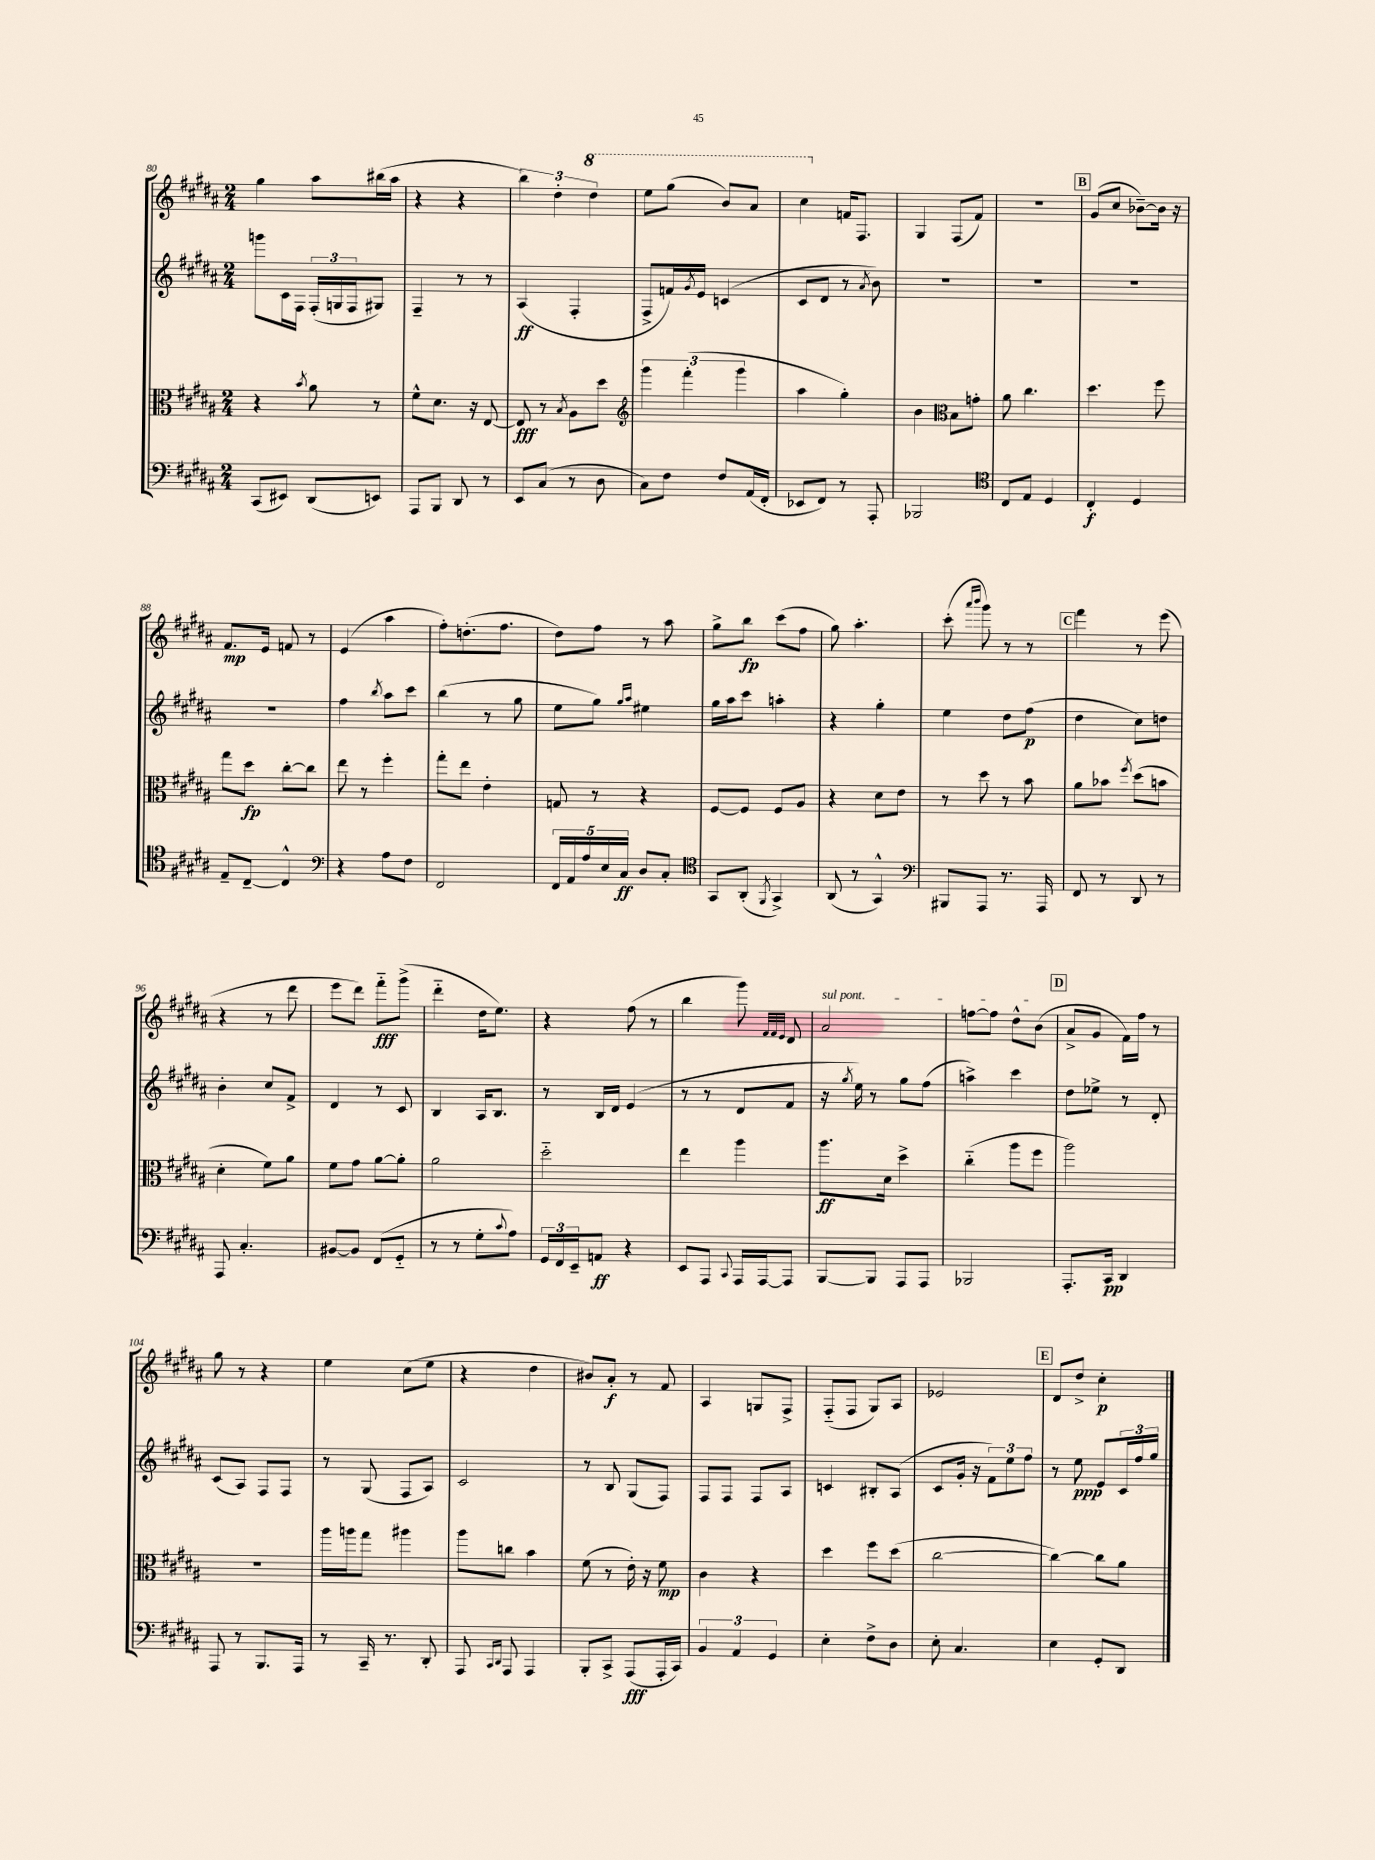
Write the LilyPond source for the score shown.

<<
\new StaffGroup <<
\new Staff = "s0" {
    \clef treble \key b \major \numericTimeSignature \time 2/4
    gis''4 ais''8 bis''16( ais''16 |
    r4 r4 |
    \tuplet 3/2 { b''4) dis''4-. \ottava #1 dis'''4 } |
    e'''8 gis'''8( b''8) ais''8 |
    cis'''4 \ottava #0 f'16 fis8. |
    gis4 fis8( fis'8) |
    R2 |
    \mark \markup { \box "B" } gis'8( cis''8 bes'8~--) bes'16 r16 |
    fis'8.\mp e'16 f'8 r8 |
    e'4( ais''4 |
    fis''8-.) d''8.-.( fis''8. |
    dis''8) fis''8 r8 ais''8 |
    gis''8-> b''8\fp cis'''8( fis''8 |
    gis''8) ais''4.-. |
    cis'''8-.( \grace { ais'''16 b'''16 } gis'''8) r8 r8 |
    \mark \markup { \box "C" } fis'''4 r8 e'''8( |
    r4 r8 dis'''8 |
    e'''8 dis'''8) fis'''8-_\fff gis'''8->( |
    dis'''4-_ dis''16 e''8.) |
    r4 fis''8( r8 |
    b''4 gis'''8) \grace { fis'32 fis'32 e'32 } dis'8 |
    \once \override TextSpanner.bound-details.left.text = \markup { \italic "sul pont." } ais'2\startTextSpan |
    f''8~ f''8 dis''8-^ b'8\stopTextSpan( |
    \mark \markup { \box "D" } ais'8-> gis'8 fis'16) fis''16 r8 |
    gis''8 r8 r4 |
    e''4 cis''8( e''8 |
    r4 dis''4 |
    bis'8) ais'8-.\f r8 fis'8 |
    ais4 g8 fis8-> |
    fis8-_( fis8 gis8) ais8 |
    ees'2 |
    \mark \markup { \box "E" } dis'8 dis''8-> cis''4-.\p \bar "|." |
}
\new Staff = "s1" {
    \clef treble \key b \major \numericTimeSignature \time 2/4
    g'''8 cis'16 fis16 \tuplet 3/2 { fis16-.( g16 fis16 } gis8) |
    fis4-- r8 r8 |
    ais4\ff( fis4-. |
    fis8-> f'16) \acciaccatura { gis'8 } e'16 c'4( |
    cis'8 dis'8 r8 \acciaccatura { ais'8 } b'8) |
    R2 |
    R2 |
    \mark \markup { \box "B" } R2 |
    R2 |
    fis''4 \acciaccatura { b''8 } ais''8 cis'''8 |
    b''4( r8 gis''8 |
    e''8 gis''8) \grace { gis''16 ais''16 } eis''4 |
    gis''16 ais''16 cis'''8 a''4-. |
    r4 gis''4-. |
    e''4 dis''8 fis''8\p( |
    \mark \markup { \box "C" } dis''4 cis''8) d''8 |
    b'4-. cis''8 fis'8-> |
    dis'4 r8 cis'8 |
    b4 ais16 b8. |
    r8 b16 dis'16 e'4( |
    r8 r8 dis'8 fis'8 |
    r16 \acciaccatura { gis''8 } e''16) r8 gis''8 fis''8( |
    a''4->) cis'''4 |
    \mark \markup { \box "D" } dis''8 ees''8-> r8 dis'8-. |
    cis'8( ais8) fis8 fis8 |
    r8 gis8( fis8 ais8) |
    cis'2 |
    r8 b8 gis8( fis8) |
    fis8 fis8 fis8 ais8 |
    c'4 bis8-. ais8( |
    cis'8 gis'16-. r16 \tuplet 3/2 { fis'8) e''8 fis''8 } |
    \mark \markup { \box "E" } r8 e''8\ppp e'8 \tuplet 3/2 { cis'16 fis''16 gis''16 } \bar "|." |
}
\new Staff = "s2" {
    \clef alto \key b \major \numericTimeSignature \time 2/4
    r4 \acciaccatura { b'8 } ais'8 r8 |
    fis'8-^ dis'8. r16 e8~ |
    e8\fff r8 \acciaccatura { b8 } ais8 dis''8 |
    \clef treble \tuplet 3/2 { gis'''4 fis'''4-.( gis'''4 } |
    ais''4 gis''4-.) |
    b'4 \clef alto b8 g'8-. |
    ais'8 cis''4. |
    \mark \markup { \box "B" } dis''4. fis''8 |
    gis''8 dis''8\fp cis''8~-. cis''8 |
    e''8 r8 fis''4-. |
    gis''8-. e''8 e'4-. |
    g8 r8 r4 |
    fis8~ fis8 fis8 ais8 |
    r4 dis'8 e'8 |
    r8 dis''8 r8 b'8 |
    \mark \markup { \box "C" } ais'8 bes'8 \acciaccatura { fis''8 } dis''8( b'8 |
    dis'4-. fis'8) ais'8 |
    fis'8 gis'8 ais'8~ ais'8-. |
    ais'2 |
    dis''2-_ |
    e''4 ais''4 |
    ais''8.\ff dis'16 dis''4-> |
    cis''4-_( ais''8 fis''8 |
    \mark \markup { \box "D" } ais''2) |
    r2 |
    ais''16 a''16 gis''8 ais''4 |
    ais''8 c''8 b'4 |
    fis'8( r8 e'16-.) r16 fis'8\mp |
    cis'4 r4 |
    dis''4 fis''8 dis''8( |
    cis''2~ |
    \mark \markup { \box "E" } cis''4~) cis''8 ais'8 \bar "|." |
}
\new Staff = "s3" {
    \clef bass \key b \major \numericTimeSignature \time 2/4
    cis,8( eis,8) dis,8( e,8) |
    ais,,8 b,,8 dis,8 r8 |
    e,8 cis8( r8 dis8 |
    cis8) fis8 fis8 ais,16( fis,16-. |
    ees,8 fis,8) r8 ais,,8-. |
    bes,,2 |
    \clef tenor cis8 e8 dis4 |
    \mark \markup { \box "B" } cis4-.\f dis4 |
    e8-- cis8~-- cis4-^ |
    \clef bass r4 ais8 fis8 |
    fis,2 |
    \tuplet 5/4 { fis,16 ais,16 ais16 e16 cis16\ff } dis8 cis8-. |
    \clef tenor gis,8 ais,8-.( \acciaccatura { fis,8 } gis,4->) |
    ais,8( r8 gis,4-^) |
    \clef bass bis,,8 ais,,8 r8. ais,,16 |
    \mark \markup { \box "C" } fis,8 r8 dis,8 r8 |
    ais,,8 cis4.-. |
    bis,8~ bis,8 fis,8( gis,8-_ |
    r8 r8 gis8-. \appoggiatura { cis'8 } ais8) |
    \tuplet 3/2 { gis,16 fis,16 e,16-- } a,8\ff r4 |
    e,8 ais,,8 \appoggiatura { cis,8 } ais,,16 ais,,16~ ais,,8 |
    b,,8~ b,,8 ais,,8 ais,,8 |
    bes,,2 |
    \mark \markup { \box "D" } ais,,8.-. cis,16\pp dis,4 |
    ais,,8 r8 b,,8. ais,,16 |
    r8 cis,16-- r8. dis,8-. |
    ais,,8 \grace { cis,16 dis,16 } ais,,8 ais,,4 |
    b,,8-. cis,8-> ais,,8\fff( ais,,16-. cis,16) |
    \tuplet 3/2 { b,4 ais,4 gis,4 } |
    e4-. fis8-> dis8 |
    e8-. cis4. |
    \mark \markup { \box "E" } e4 gis,8-. dis,8 \bar "|." |
}
>>
>>
\layout { \context { \Score currentBarNumber = #80 } }
